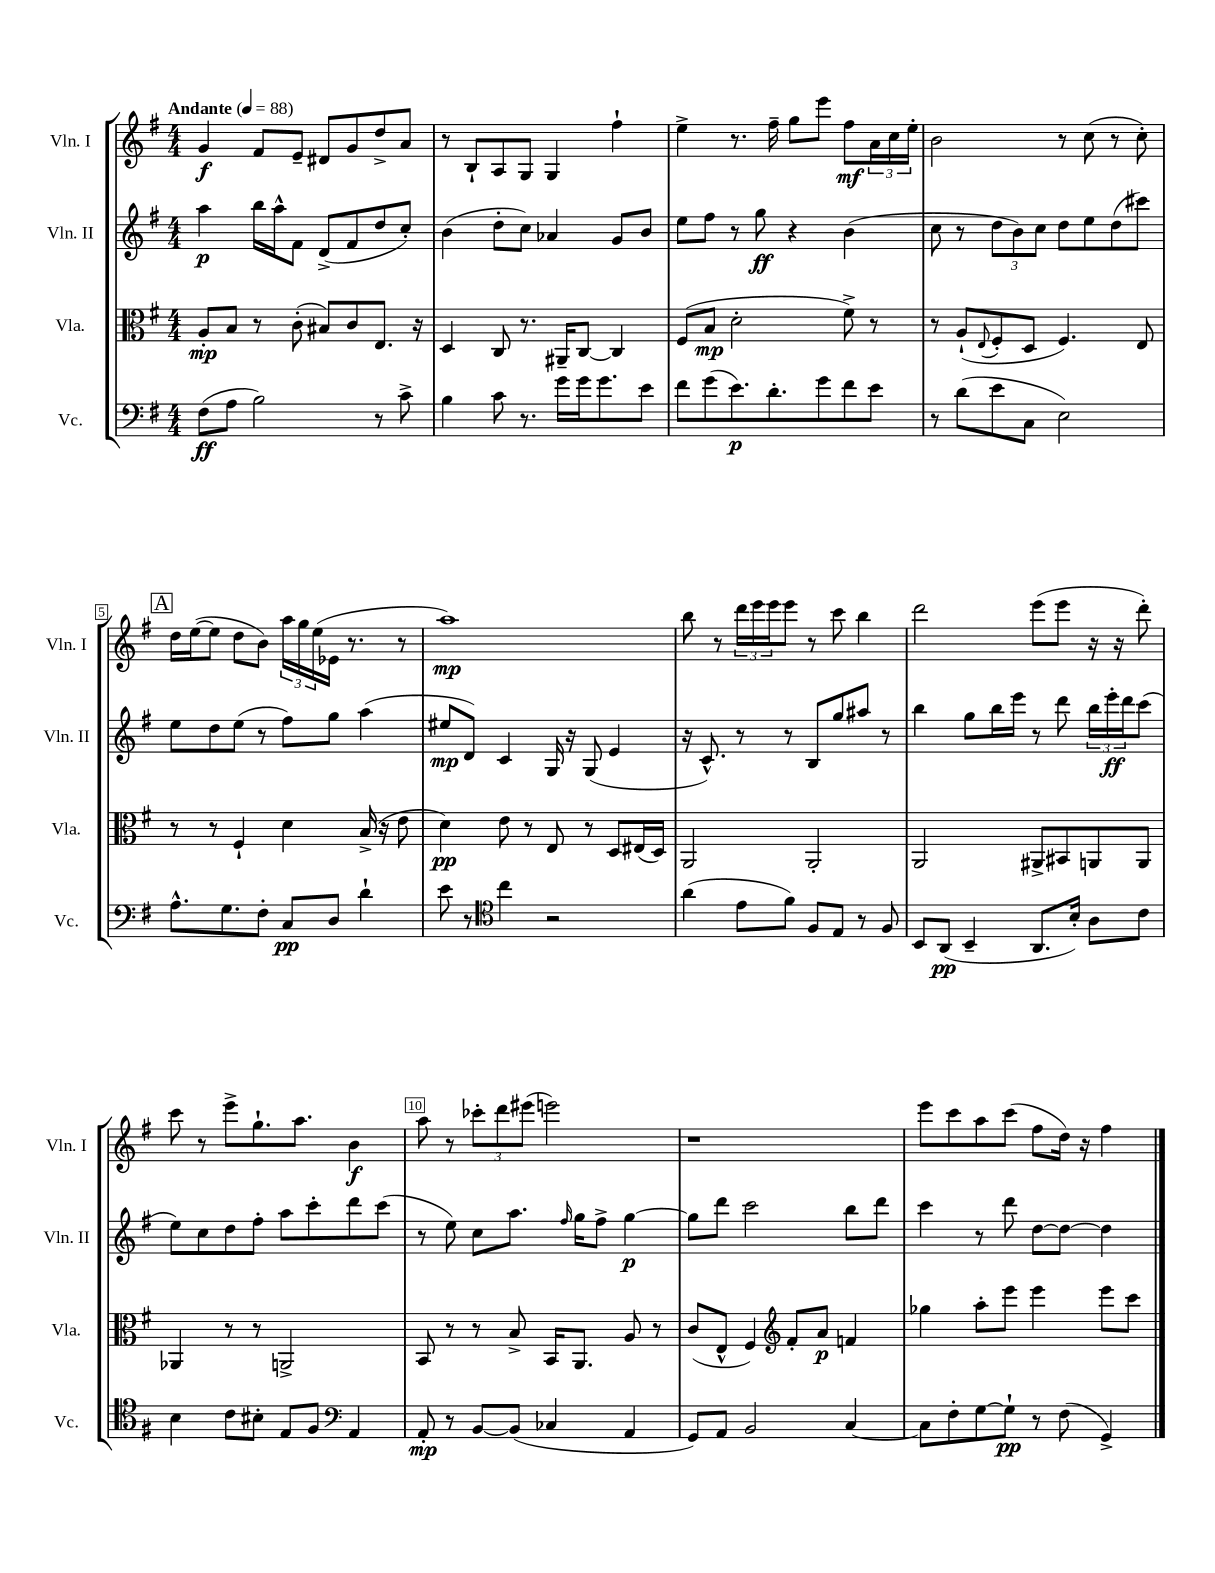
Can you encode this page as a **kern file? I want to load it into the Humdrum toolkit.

**kern	**kern	**kern	**kern
*staff4	*staff3	*staff2	*staff1
*clefF4	*clefC3	*clefG2	*clefG2
*k[f#]	*k[f#]	*k[f#]	*k[f#]
*M4/4	*M4/4	*M4/4	*M4/4
*MM88	*MM88	*MM88	*MM88
(8F#\L	8A'/L	4aa\	4g/
8A\J	8B/J	.	.
2B\)	8r	16bb\LL	8f#/L
.	.	16aa^^\J	.
.	(8c'\	8f#\J	8e~/J
.	8B#/L)	(8d^/L	8d#/L
.	8c/	8f#/	8g/
8r	8.E/J	8dd/	8dd^/
8c^\	.	8cc'/J)	8a/J
.	16r	.	.
=	=	=	=
4B\	4D/	(4b\	8r
.	.	.	8B`/L
8c\	8C/	8dd'\L	8A/
8.r	8.r	8cc\J)	8G/J
.	.	4a-/	4G/
16g\LL	16AA#~/LK	.	.
16g\J	[8C/J	.	.
8.g\	.	.	.
.	4C/]	8g/L	4ff#`\
8e\J	.	8b/J	.
=	=	=	=
8f#\L	(8F#/L	8ee\L	4ee^\
(8g\	8B/J	8ff#\J	.
8.e\)	2d'\	8r	8.r
.	.	8gg\	.
8.d'\	.	.	16ff#~\
.	.	4r	8gg\L
8g\	.	.	8eee\J
8f#\	8f#^\)	(4b\	8ff#\L
8e\J	8r	.	24a\L
.	.	.	24cc\
.	.	.	24ee'\JJ
=	=	=	=
8r	8r	8cc\	2b\
(8d\L	(8A`/L	8r	.
.	8qqE/	.	.
8e\	8F#'/	12dd\L	.
.	.	12b\)	.
8C\J	8D/J	.	.
.	.	12cc\J	.
2E\)	4.F#/)	8dd\L	8r
.	.	8ee\	(8cc\
.	.	(8dd\	8r
.	8E/	8ccc#\J)	8cc'\)
=	=	=	=
8.A^^\L	8r	8ee\L	16dd\LL
.	.	.	([16ee\J
.	8r	8dd\	8ee\]J
8.G\	.	.	.
.	4F#`/	(8ee\J	8dd\L
8F#'\J	.	8r	8b\J)
8C/L	4d\	8ff#\L)	24aa\LL
.	.	.	24gg\
.	.	.	(24ee\
8D/J	.	8gg\J	16e-\JJ
.	.	.	8.r
4d`\	(16B^/	(4aa\	.
.	16r	.	.
.	8e\	.	8r
=	=	=	=
8e\	4d\)	8ee#/L	1aa)
8r	.	8d/J)	.
*clefC4	*	*	*
4cc\	8e\	4c/	.
.	8r	.	.
2r	8E/	16G/	.
.	.	16r	.
.	8r	(8G/	.
.	8D/L	4e/	.
.	(16E#/L	.	.
.	16D/JJ)	.	.
=	=	=	=
(4a\	2AA/	16r	8bb\
.	.	8.c^^/)	.
.	.	.	8r
8e\L	.	8r	24ddd\LL
.	.	.	24eee\
.	.	.	24eee\J
8f#\J)	.	8r	8eee\J
8F#/L	2AA'/	8B/L	8r
8E/J	.	8gg/	8ccc\
8r	.	8aa#/J	4bb\
8F#/	.	8r	.
=	=	=	=
8BB/L	2AA/	4bb\	2ddd\
(8AA/J	.	.	.
4BB~/	.	8gg\L	.
.	.	16bb\L	.
.	.	16eee\JJ	.
8.AA/L	8AA#^/L	8r	(8eee\L
.	8BB#/	8ddd\	8eee\J
16B'/Jk)	.	.	.
8A\L	8AA/	24bb\LL	16r
.	.	24eee'\	.
.	.	.	16r
.	.	24ddd\J	.
8c\J	8AA/J	(8ccc\J	8ddd'\)
=	=	=	=
4B\	4AA-/	8ee\L)	8ccc\
.	.	8cc\	8r
8c\L	8r	8dd\	8eee^\L
8B#'\J	8r	8ff#'\J	8.gg`\
8E/L	2AA^/	8aa\L	.
.	.	.	8.aa\J
8F#/J	.	8ccc'\	.
*clefF4	*	*	*
4AA/	.	8ddd\	4b\
.	.	(8ccc\J	.
=	=	=	=
8AA'/	8BB/	8r	8aa\
8r	8r	8ee\)	8r
[8BB/L	8r	8cc\L	12ccc-'\L
.	.	.	12ddd\
(8BB/]J	8B^/	8.aa\J	.
.	.	.	(12eee#\J
4C-/	16BB/LK	.	2eee\)
.	.	16qqff#/	.
.	8.AA/J	16gg\LK	.
.	.	8ff#^\J	.
4AA/	8A/	[4gg\	.
.	8r	.	.
=	=	=	=
8GG/L)	(8c/L	8gg\]L	1r
8AA/J	8E^^/J	8ddd\J	.
2BB/	4F#/)	2ccc\	.
*	*clefG2	*	*
.	8f#'/L	.	.
.	8a/J	.	.
[4C/	4f/	8bb\L	.
.	.	8ddd\J	.
=	=	=	=
8C\]L	4gg-\	4ccc\	8eee\L
8F#'\	.	.	8ccc\
[8G\	8aa'\L	8r	8aa\
8G`\]J	8eee\J	8ddd\	(8ccc\J
8r	4eee\	[8dd\L	8ff#\L
(8F#\	.	8dd\_J	16dd\Jk)
.	.	.	16r
4GG^/)	8eee\L	4dd\]	4ff#\
.	8ccc\J	.	.
==	==	==	==
*-	*-	*-	*-
